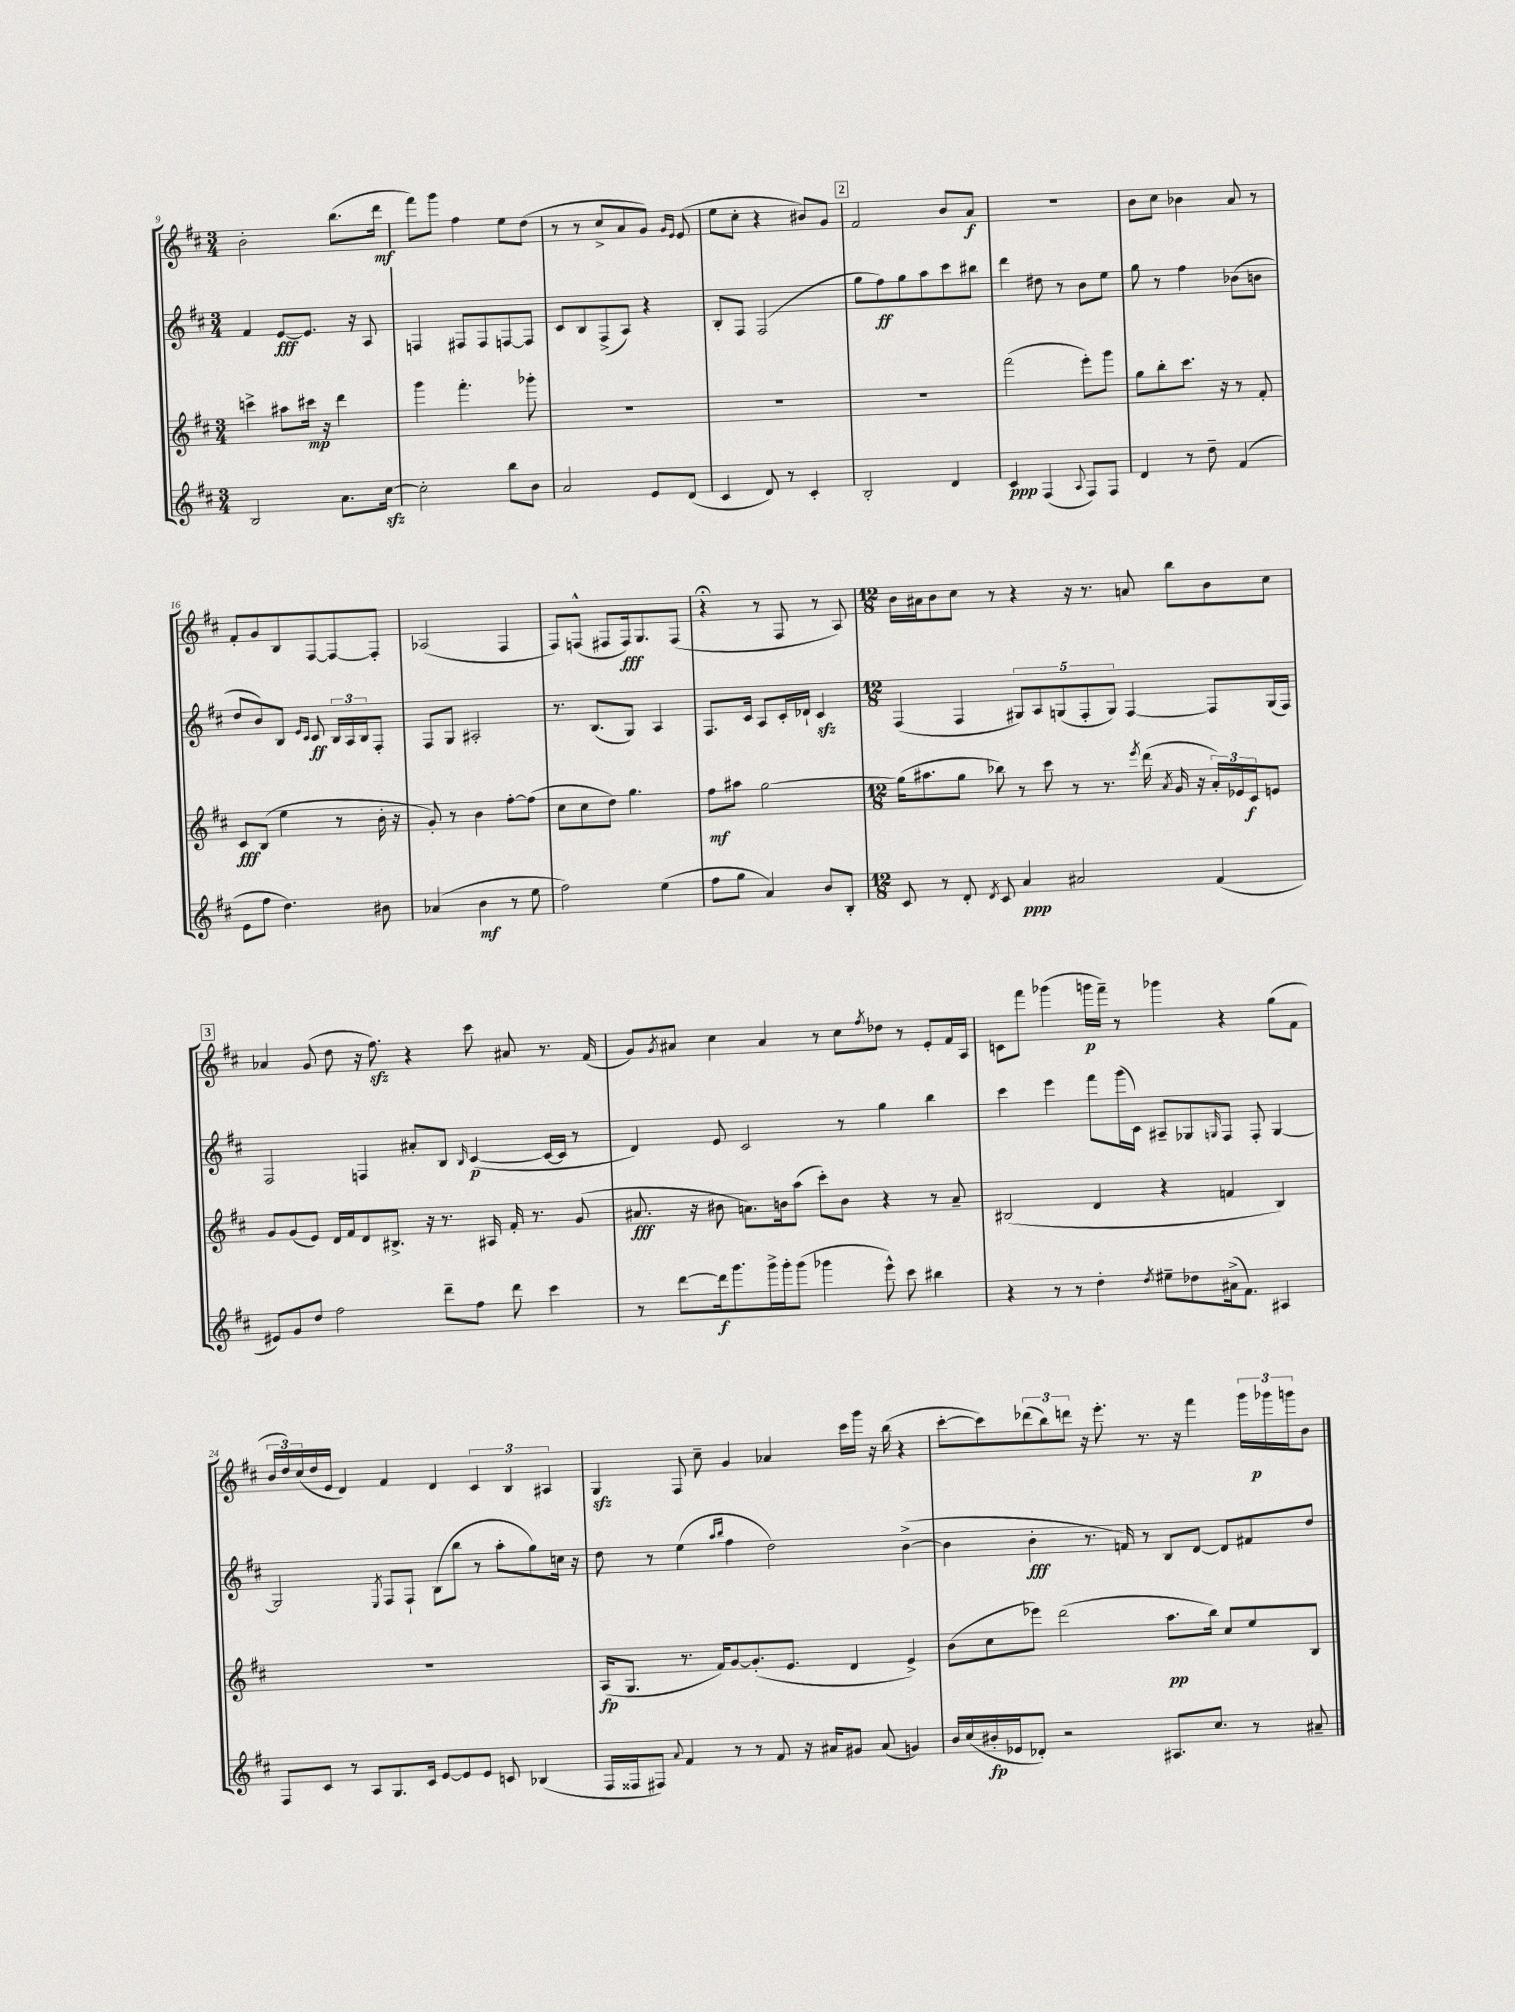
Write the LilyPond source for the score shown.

<<
\new StaffGroup <<
\new Staff = "s0" {
    \clef treble \key d \major \numericTimeSignature \time 3/4
    b'2-. b''8.( d'''16\mf |
    fis'''8) g'''8 fis''4 e''8 d''8( |
    r8 r8 cis''8-> a'8 g'8) \grace { g'16 e'16 } e'8( |
    e''8 cis''8-. r4 bis'8) g'8 |
    \mark \markup { \box "2" } fis'2 b'8 a'8\f |
    R2. |
    b'8 cis''8 bes'4 a'8 r8 |
    fis'8-. g'8 b8 fis8~ fis8~ fis8-. |
    aes2( fis4 |
    fis8) f8-^( fis8 fis16\fff) g8. fis8( |
    r4\fermata r8 fis8 r8 a8) |
    \numericTimeSignature \time 12/8 b'16 ais'16 b'8 cis''8 r8 r4 r16 r8. a'8 b''8 b'8 cis''8 |
    \mark \markup { \box "3" } aes'4 g'8( d''8 r16 fis''8.\sfz) r4 cis'''8 ais'8 r8. fis'16( |
    g'8) \acciaccatura { g'8 } ais'8 cis''4 ais'4 r8 cis''8 \acciaccatura { fis''8 } des''8 r8 e'8-. fis'16 a16 |
    c'8 fis'''8 ges'''4( g'''16\p fis'''16--) r8 ges'''4 r4 g''8( fis'8 |
    \tuplet 3/2 { b'16 d''16) cis''16( } d''16 e'16 d'4) fis'4 d'4 \tuplet 3/2 { cis'4 b4 ais4 } |
    g4\sfz fis8 cis''8-- g'4 aes'4 cis'''16 g'''16 r16 b''16( r4 |
    cis'''8~-. cis'''8) \tuplet 3/2 { des'''8( b''8) d'''8 } r16 e'''8.-. r8. r16 fis'''4 \tuplet 3/2 { g'''16 ges'''16\p g'''16 } b'8 \bar "|." |
}
\new Staff = "s1" {
    \clef treble \key d \major \numericTimeSignature \time 3/4
    fis'4 e'8~\fff e'8. r16 a8 |
    f4 fis8 fis8 f8~ f8 |
    cis'8 b8 fis8->( a8) r4 |
    b8-. fis8 fis2( |
    \mark \markup { \box "2" } g''8 fis''8\ff) g''8 a''8 cis'''8 bis''8 |
    d'''4 dis''8 r8 b'8 e''8 |
    g''8 r8 fis''4 bes'8( b'8 |
    d''8 b'8) b8 \grace { e'16 cis'16 } cis'8\ff \tuplet 3/2 { b16 a16 b16 } fis8-. |
    fis8 g8 ais2-. |
    r8. b8.( g8) a4 |
    fis8. cis'16 a8 cis'16-. des'16-! cis'4\sfz |
    \numericTimeSignature \time 12/8 fis4( fis4 \tuplet 5/4 { gis8) a8 g8( fis8-. g8) } fis4~ fis8 g16( fis16) |
    \mark \markup { \box "3" } fis2 f4 ais'8-. b8 \grace { b16 } cis'4~\p( cis'16~ cis'16 r8 |
    d'4) e'8 cis'2 r8 g''4 b''4 |
    cis'''4 e'''4 fis'''8 g'''16( cis'16) ais8-- ges8 \grace { g16 } fis8 fis8-. g4~ |
    g2 \acciaccatura { e8 } fis8 fis8-! b8( b''8 r8 a''8-. g''8) c''16 r16 |
    d''8 r8 e''4( \grace { a''16 b''16 } fis''4 d''2) b'4~->( |
    b'4 b'4-.\fff r8. f'16) r8 b8 d'8~ d'8 fis'8 d''8 \bar "|." |
}
\new Staff = "s2" {
    \clef treble \key d \major \numericTimeSignature \time 3/4
    c'''4-> ais''8 cis'''16\mp r16 d'''4 |
    g'''4 fis'''4.-. ges'''8-. |
    R2. |
    R2. |
    \mark \markup { \box "2" } R2. |
    fis'''2( e'''8-.) g'''8 |
    g''8 b''8-. cis'''8. r16 r8 fis'8-. |
    cis'8\fff b8( e''4 r8 b'16-. r16 |
    g'8-.) r8 b'4 fis''8~-. fis''8( |
    cis''8 cis''8 d''8) g''4. |
    fis''8\mf ais''8 g''2~ |
    \numericTimeSignature \time 12/8 g''16( ais''8. g''8 bes''8) r8 cis'''8 r8 r8. \acciaccatura { e'''8 } d'''16( \acciaccatura { a'8 } g'16 r16 \tuplet 3/2 { a'16-.) ees'16 cis'16\f } e'8 |
    \mark \markup { \box "3" } g'8 g'8( e'8) d'16 fis'16 d'8 bis8.-> r16 r8. ais16 fis'16-. r8. g'8( |
    ais'8.\fff r16 bis'8 a'8.) b'16 a''8( cis'''8-.) b'8 r4 r8 a'8-- |
    bis2( d'4 r4 f'4 bis4) |
    R1. |
    a16\fp( g8. r8. fis'16) g'8~ g'8.-.( e'8. d'4 e'4->) |
    b'8( cis''8 ees'''8) d'''2( a''8.\pp b''16) cis''8 e''8 b8 \bar "|." |
}
\new Staff = "s3" {
    \clef treble \key d \major \numericTimeSignature \time 3/4
    b2 a'8. cis''16~\sfz |
    cis''2-. b''8 b'8 |
    a'2 e'8 d'8( |
    cis'4 d'8) r8 cis'4-. |
    \mark \markup { \box "2" } b2-. d'4 |
    cis'4\ppp fis4( \appoggiatura { a8 } fis8) fis8 |
    d'4 r8 d''8-- fis'4( |
    e'8 fis''8 d''4.) bis'8 |
    aes'4( b'4\mf r8 e''8 |
    fis''2) e''4( |
    fis''8 g''8 a'4) b'8 b8-. |
    \numericTimeSignature \time 12/8 cis'8 r8 d'8-. \acciaccatura { d'8 } cis'8 a'4\ppp ais'2 fis'4( |
    \mark \markup { \box "3" } eis'8) g'8 d''8 fis''2 d'''8-- fis''8 d'''8 cis'''4 |
    r8 d'''8~ d'''16\f g'''8. g'''16-> g'''16-. g'''8( ges'''4 e'''8-^) cis'''8 bis''4 |
    r4 r8 r8 d''4-. \acciaccatura { d''8 } eis''8-- des''8 ais'16->( fis'8.) ais4 |
    fis8 cis'8 r8 a8 g8. cis'16 e'8~ e'8 e'8 c'8 bes4( |
    fis16 fisis16 fis8) \appoggiatura { a'8 } fis'4 r8 r8 fis'8 r16 ais'16 gis'8 ais'8( g'4) |
    b'16 cis''16( bis'16-.\fp ees'16 des'8-.) r2 ais8. cis''8. r8 ais'8-- \bar "|." |
}
>>
>>
\layout { \context { \Score currentBarNumber = #9 } }
